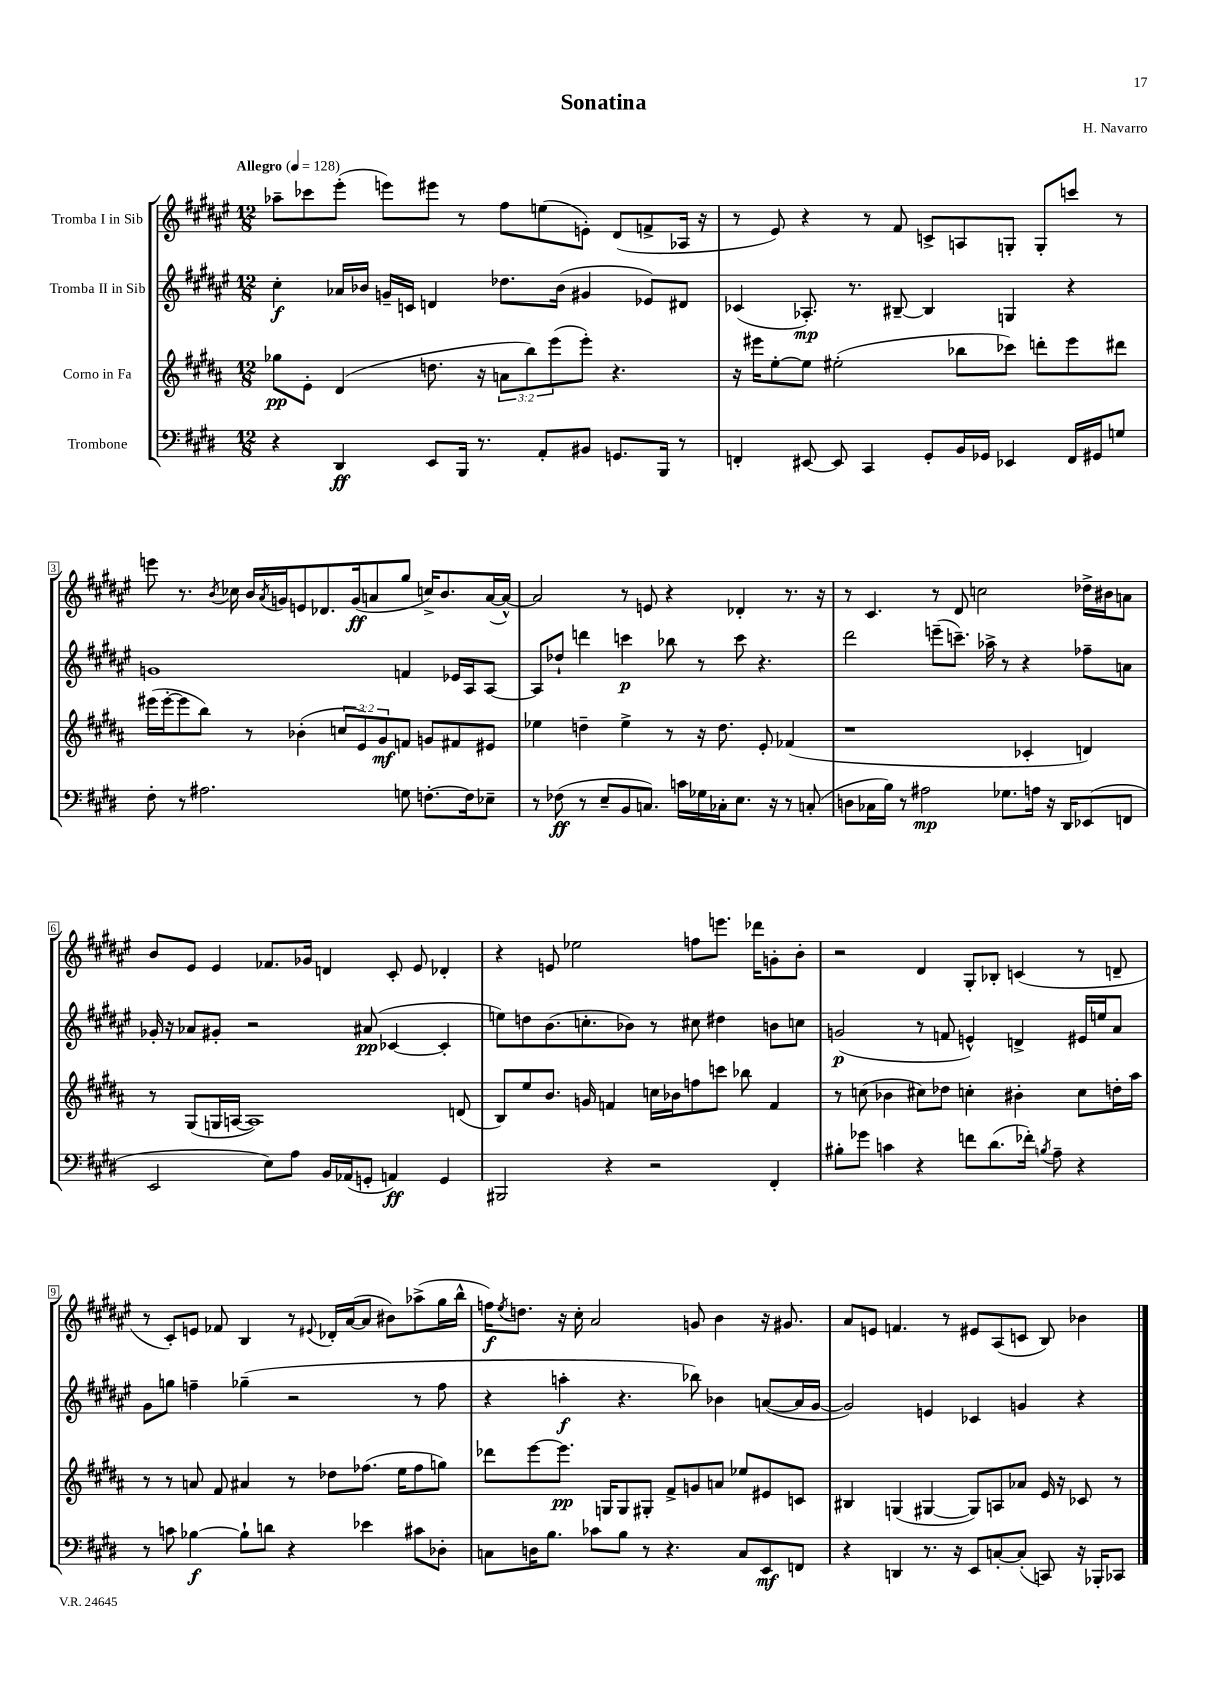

**kern	**kern	**kern	**kern
*staff4	*staff3	*staff2	*staff1
*clefF4	*clefG2	*clefG2	*clefG2
*k[f#c#g#d#]	*k[f#c#g#d#a#]	*k[f#c#g#d#a#e#]	*k[f#c#g#d#a#e#]
*M12/8	*M12/8	*M12/8	*M12/8
*MM128	*MM128	*MM128	*MM128
4r	8gg-\L	4cc#'\	8aa-~\L
.	8e'\J	.	8ccc-\
4DD#/	(4d#/	16a-/LL	(8eee#'\J
.	.	16b-/JJ	.
.	.	16g~/LL	8eee\L)
.	.	16c/JJ	.
8EE/L	8.dd\	4d/	8eee#\J
16BBB/Jk	.	.	8r
8.r	16r	.	.
.	12a\L	8.dd-\L	8ff#\L
.	12bb\)	.	.
8AA'/L	.	.	(8ee\
.	(12eee\	.	.
.	.	(16b-\Jk	.
8BB#/J	8eee'\J)	4g#/	8e'\J)
8.GG/L	4.r	.	(8d#/L
.	.	8e-/L)	8f^/
16BBB/Jk	.	.	.
8r	.	8d#/J	16A-/Jk
.	.	.	16r
=	=	=	=
4FF'/	16r	(4c-/	8r
.	16eee#\LK	.	.
.	[8ee'\	.	8e#/)
[8EE#/	8ee\]J	8.A-'/)	4r
8EE#/]	(2ee#'\	.	.
.	.	8.r	.
4CC#/	.	.	8r
.	.	[8B#~/	8f#/
8GG#'/L	.	4B#/]	8c^/L
16BB/L	8bb-\L	.	8A/
16GG-/JJ	.	.	.
4EE-/	8ccc-\J)	4G/	8G'/J
.	8ddd'\L	.	8G'/L
16FF/LL	8eee#\	4r	8ccc/J
16GG#/J	.	.	.
8G/J	8ddd#\J	.	8r
=	=	=	=
8F#'\	(16eee#\LL	1g	8eee\
.	[16eee#'\J	.	.
8r	8eee#\]	.	8.r
2.A#\	8bb\J)	.	.
.	.	.	8qb/
.	.	.	16cc-\
.	8r	.	16b/LL
.	.	.	8qa#/
.	.	.	16g/J
.	(4b-'\	.	8e/
.	.	.	8.d-/
.	12cc/L	.	.
.	.	.	(16g/k
.	12e/)	.	.
.	.	.	8a/
.	12g#/	.	.
8G\	8f/J	4f/	8gg#/J
[8.F'\L	8g/L	.	16cc^/LK)
.	.	.	8.b/
.	8f#/	16e-/LL	.
16F\]k	.	16A#/J	.
8E-~\J	8e#/J	[8A#/J	([16a/L
.	.	.	16a^^/_JJ)
=	=	=	=
8r	4ee-\	8A#/]L	2a/]
(8F-\	.	8dd-`/J	.
8r	4dd~\	4ddd\	.
8E~/L	.	.	.
8BB/	4ee-^\	4ccc\	8r
8.C/J)	.	.	8e/
.	8r	8bb-\	4r
16c\LL	.	.	.
16G-\	16r	8r	.
16C-'\J	8.dd\	.	.
8.E\J	.	8ccc\	4d-'/
.	8e'/	4.r	.
16r	.	.	.
8r	(4f-/	.	8.r
(8C'/	.	.	.
.	.	.	16r
=	=	=	=
8D\L	1r	2ddd#\	8r
16C-\L	.	.	4.c#/
16B\JJ)	.	.	.
8r	.	.	.
2A#\	.	.	.
.	.	(8eee~\L	8r
.	.	8.ccc~\J)	8d#/
.	.	.	2cc\
.	.	16aa-^\	.
8.G-\L	.	8r	.
.	4c-'/	4r	.
16A\Jk	.	.	.
16r	.	.	.
16DD#/LK	.	.	.
(8EE-/	4d/)	8ff-~\L	16dd-^\LL
.	.	.	16b#\J
8FF/J	.	8a\J	8a\J
=	=	=	=
2EE/	8r	16g-'/	8b/L
.	.	16r	.
.	(8G#/L	8a-/L	8e#/J
.	16G/L	8g#'/J	4e#/
.	[16A/JJ	.	.
.	1A])	2r	.
8E\L)	.	.	8.f-/L
8A\J	.	.	.
.	.	.	16g-/Jk
16BB/LL	.	.	4d/
(16AA-/J	.	.	.
8GG'/J	.	(8a#/	.
4AA/)	.	[4c-/	8c#'/
.	.	.	8e#/
4GG/	.	4c-'/]	4d-'/
.	(8d/	.	.
=	=	=	=
2BBB#/	8B/L)	8ee\L)	4r
.	8ee/	8dd\	.
.	8.b/J	(8.b\	8e/
.	.	.	2ee-\
.	16g/	8.cc'\	.
4r	4f/	.	.
.	.	8b-\J)	.
2r	16cc\LL	8r	.
.	16b-\J	.	.
.	8ff\	8cc#\	8ff\L
.	8ccc\J	4dd#\	8.eee\J
.	8bb-\	.	.
.	.	.	16ddd-\LK
4FF#'/	4f/	8b\L	8g'\
.	.	8cc\J	8b'\J
=	=	=	=
8B#'\L	8r	(2g/	2r
8g-\J	(8cc\	.	.
4c\	4b-\	.	.
4r	8cc#\L)	8r	4d#/
.	8dd-\J	8f/	.
8f\L	4cc'\	4e^^/)	8G#'/L
(8.d#\	.	.	8B-'/J
.	4b#'\	4d^/	(4c/
16f-'\Jk)	.	.	.
8qB/	.	.	.
8A~\	.	.	.
4r	8cc\L	16e#/LL	8r
.	.	16ee/J	.
.	16dd'\L	8a#/J	8d~/
.	16aa#\JJ	.	.
=	=	=	=
8r	8r	8g#\L	8r
8c\	8r	8gg\J	8c#'/L)
[4B-\	8a/	4ff~\	8e/J
.	8f#/	.	8f-/
8B-`\]L	4a#/	(4gg-~\	4B/
8d\J	.	.	.
4r	8r	2r	8r
.	.	.	8qqe#/
.	8dd-\L	.	16d-'/LL
.	.	.	([16a#/J
4e-\	(8.ff-\J	.	8a#/]J
.	.	.	8b#\L)
.	16ee\LK	.	.
8c#\L	8ff-\	8r	(8aa-^\
8D-'\J	8gg\J)	8ff\	16gg#\L
.	.	.	16bb^^\JJ
=	=	=	=
8C\L	8ddd-\L	4r	16ff\LK)
.	.	.	8qee#/
.	.	.	8.dd\J
16D\K	[8eee\	.	.
8.B\J	.	.	.
.	8.eee\]J	4aa'\	16r
.	.	.	16cc#'\
8c-\L	.	.	2a#/
.	16G/LK	.	.
8B\J	8G/	4.r	.
8r	8G#'/J	.	.
4.r	8f#^/L	.	.
.	8g/	8bb-\)	8g/
.	8a/J	4b-\	4b\
8C/L	8ee-/L	.	.
8EE/	8e#/	([8a/L	16r
.	.	.	8.g#/
8FF/J	8c/J	16a/]L	.
.	.	[16g#/JJ	.
=	=	=	=
4r	4B#/	2g#/])	8a#/L
.	.	.	8e/J
4DD/	(4G/	.	4.f/
8.r	[4G#/	4e/	.
.	.	.	8r
16r	.	.	.
8EE/L	8G#/]L)	4c-/	8e#/L
[8C'/	8A/	.	(8A#/
(8C'/]J	8a-/J	4g/	8c/J
8CC/)	16e/	.	8B/)
.	16r	.	.
16r	8c-/	4r	4b-\
16BBB-'/LK	.	.	.
8CC-/J	8r	.	.
==	==	==	==
*-	*-	*-	*-
